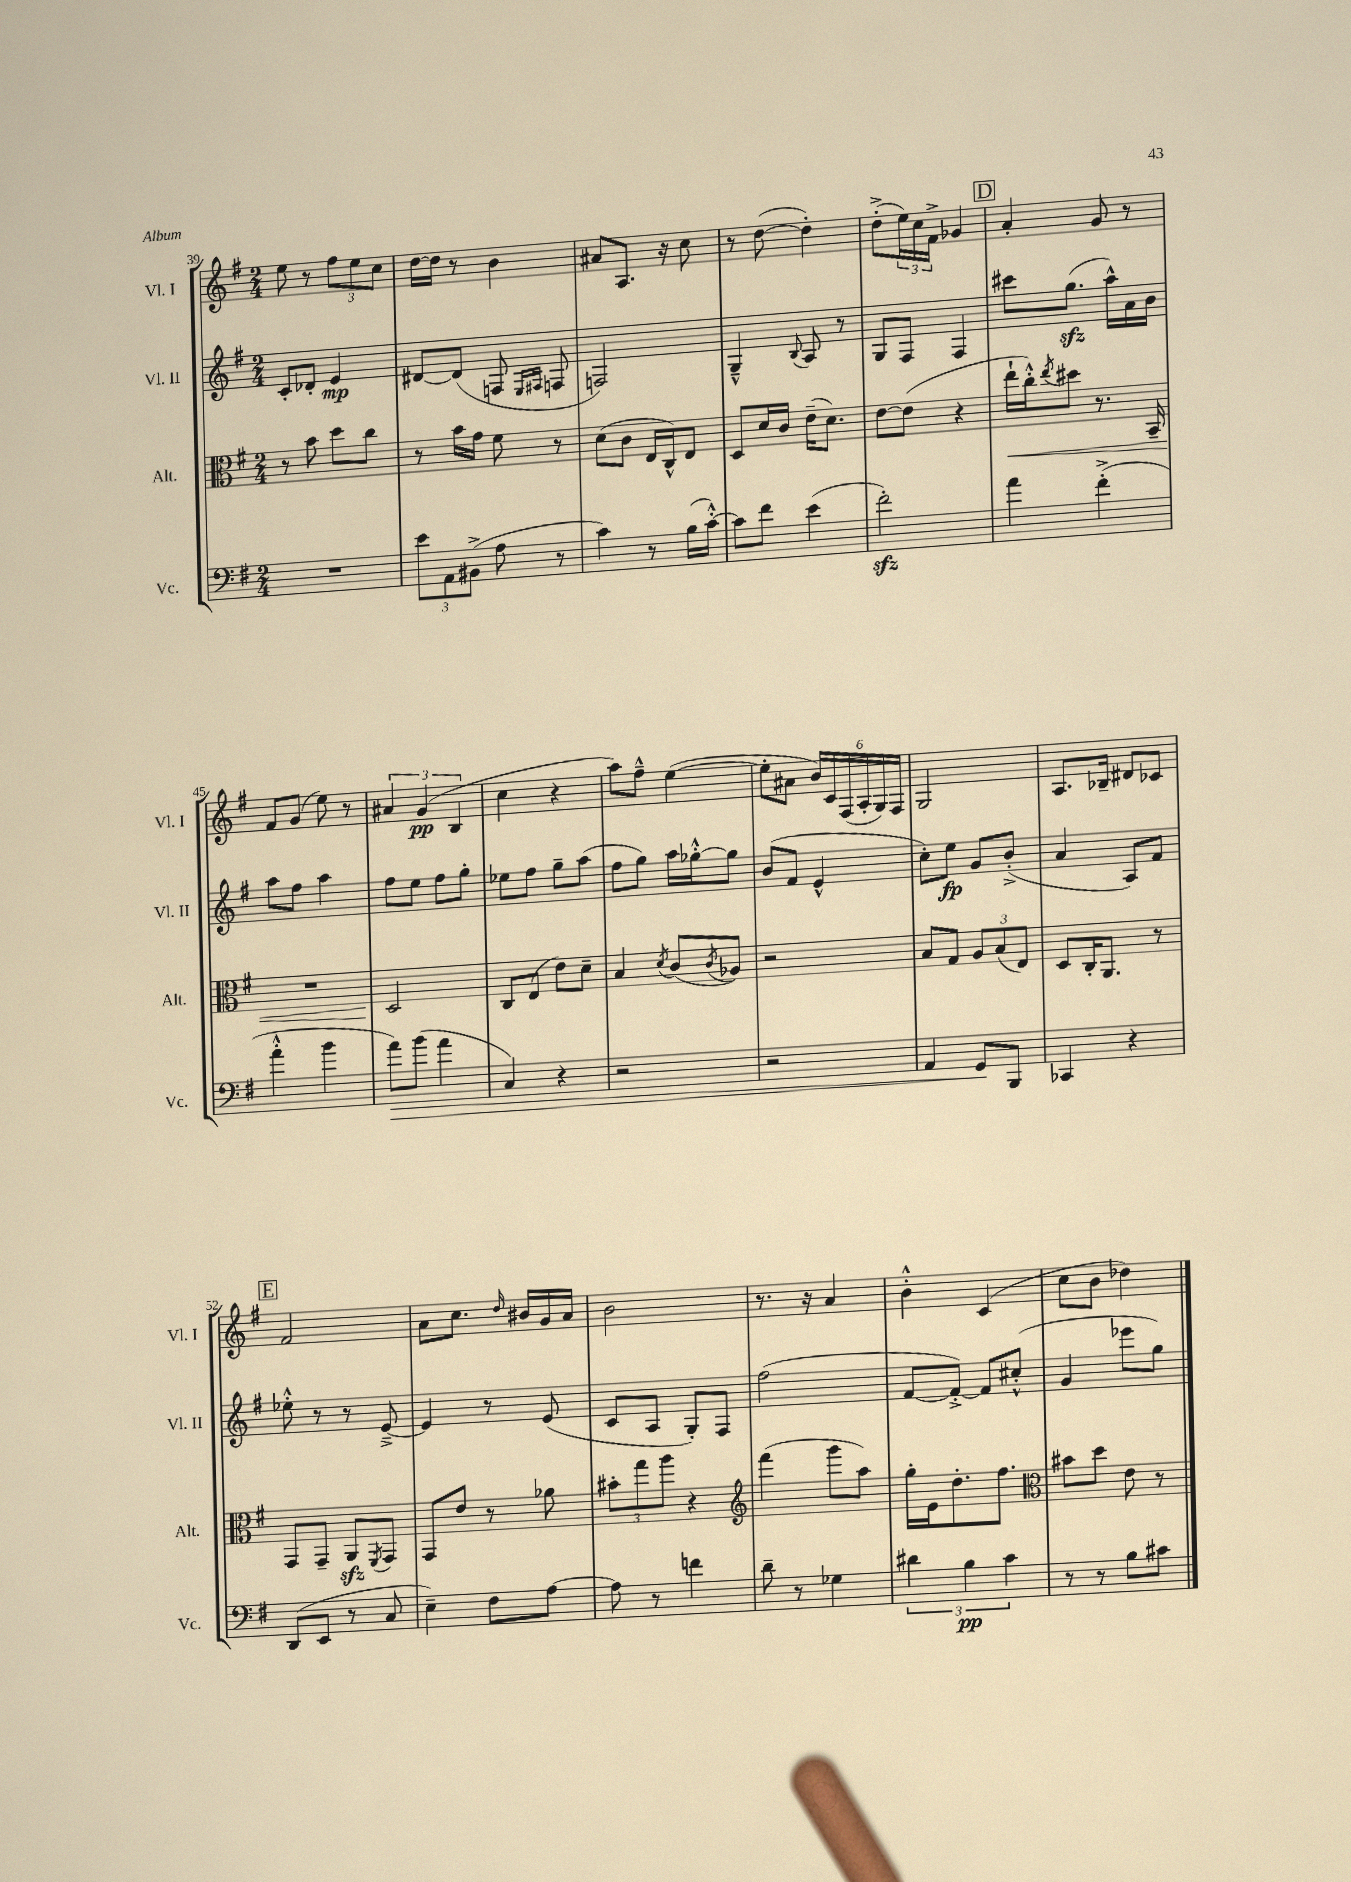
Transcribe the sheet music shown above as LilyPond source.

<<
\new StaffGroup <<
\new Staff = "s0" \with { instrumentName = "Vl. I" shortInstrumentName = "Vl. I" } {
    \clef treble \key g \major \numericTimeSignature \time 2/4
    e''8 r8 \tuplet 3/2 { fis''8 e''8 c''8 } |
    d''16~ d''16 r8 b'4 |
    ais'8 a8. r16 c''8 |
    r8 d''8~( d''4-.) |
    d''8-.->( \tuplet 3/2 { e''16) c''16 fis'16-> } ges'4 |
    \mark \markup { \box "D" } a'4-. g'8 r8 |
    fis'8 g'8( e''8) r8 |
    \tuplet 3/2 { ais'4 g'4\pp( b4 } |
    c''4 r4 |
    a''8) fis''8---^ e''4~( |
    e''8-. ais'8 \tuplet 6/4 { b'16) c'16 fis16( a16-. g16) fis16 } |
    g2 |
    a8. bes16-- dis'8 ces'8 |
    \mark \markup { \box "E" } fis'2 |
    a'8 c''8. \grace { d''16 } bis'16 g'16 a'16 |
    b'2 |
    r8. r16 a'4 |
    b'4-.-^ c'4( |
    c''8 b'8 des''4) \bar "|." |
}
\new Staff = "s1" \with { instrumentName = "Vl. II" shortInstrumentName = "Vl. II" } {
    \clef treble \key g \major \numericTimeSignature \time 2/4
    c'8-. des'8-. e'4\mp |
    dis'8~ dis'8( f8 \grace { e16 fis16 } f8 |
    f2) |
    g4---^ \appoggiatura { b8 } a8 r8 |
    g8 fis8 fis4 |
    \mark \markup { \box "D" } cis'''8 g''8.\sfz( a''16-^) a'16 b'16 |
    a''8 fis''8 a''4 |
    fis''8 e''8 fis''8 g''8-. |
    ees''8 fis''8 g''8-- a''8( |
    fis''8 g''8) a''16 ges''16~-.-^ ges''8 |
    b'8( fis'8 e'4-^ |
    c''8-.) e''8\fp g'8 b'8-.->( |
    a'4 a8) fis'8 |
    \mark \markup { \box "E" } ees''8-.-^ r8 r8 e'8~---> |
    e'4 r8 e'8( |
    c'8 a8 g8-.) fis8 |
    fis''2( |
    fis'8~ fis'8~-.->) fis'8 cis''8-.-^( |
    g'4 ees'''8 g''8) \bar "|." |
}
\new Staff = "s2" \with { instrumentName = "Alt." shortInstrumentName = "Alt." } {
    \clef alto \key g \major \numericTimeSignature \time 2/4
    r8 b'8 d''8 c''8 |
    r8 b'16 g'16 fis'8 r8 |
    d'8( c'8 e16 c16-^) e8 |
    d8 d'16 c'16 e'16--( d'8.) |
    e'8~ e'8( r4 |
    \mark \markup { \box "D" } e''16-!\< c''16-.-^) \acciaccatura { e''8 } dis''8 r8. b,16-- |
    R2 |
    d2\! |
    c8 e8( e'8) d'8-- |
    b4 \acciaccatura { d'8 } c'8( \acciaccatura { c'8 } aes8) |
    r2 |
    b8 g8 \tuplet 3/2 { a8 b8( e8) } |
    d8 c16-. a,8. r8 |
    \mark \markup { \box "E" } g,8 g,8-- a,8\sfz \acciaccatura { fis,8 } g,8 |
    g,8 e'8 r8 aes'8 |
    \tuplet 3/2 { bis'8-. g''8 a''8 } r4 |
    \clef treble fis'''4( g'''8 a''8) |
    g''16-. e'16 d''8.-. fis''8. |
    \clef alto bis'8 d''8 e'8 r8 \bar "|." |
}
\new Staff = "s3" \with { instrumentName = "Vc." shortInstrumentName = "Vc." } {
    \clef bass \key g \major \numericTimeSignature \time 2/4
    R2 |
    \tuplet 3/2 { e'8 a,8 bis,8->( } a8 r8 |
    c'4) r8 b16( c'16~-.-^) |
    c'8 fis'8 e'4( |
    fis'2-.\sfz) |
    \mark \markup { \box "D" } a'4 fis'4-.->( |
    a'4-.-^ b'4 |
    a'8\>) b'8( a'4 |
    c4) r4 |
    r2 |
    r2 |
    a,4 g,8\! b,,8 |
    ces,4 r4 |
    \mark \markup { \box "E" } d,8( e,8 r8 c8 |
    e4--) fis8 a8~ |
    a8 r8 f'4 |
    d'8-- r8 ges4 |
    \tuplet 3/2 { dis'4 b4\pp c'4 } |
    r8 r8 b8 cis'8 \bar "|." |
}
>>
>>
\layout { \context { \Score currentBarNumber = #39 } }
